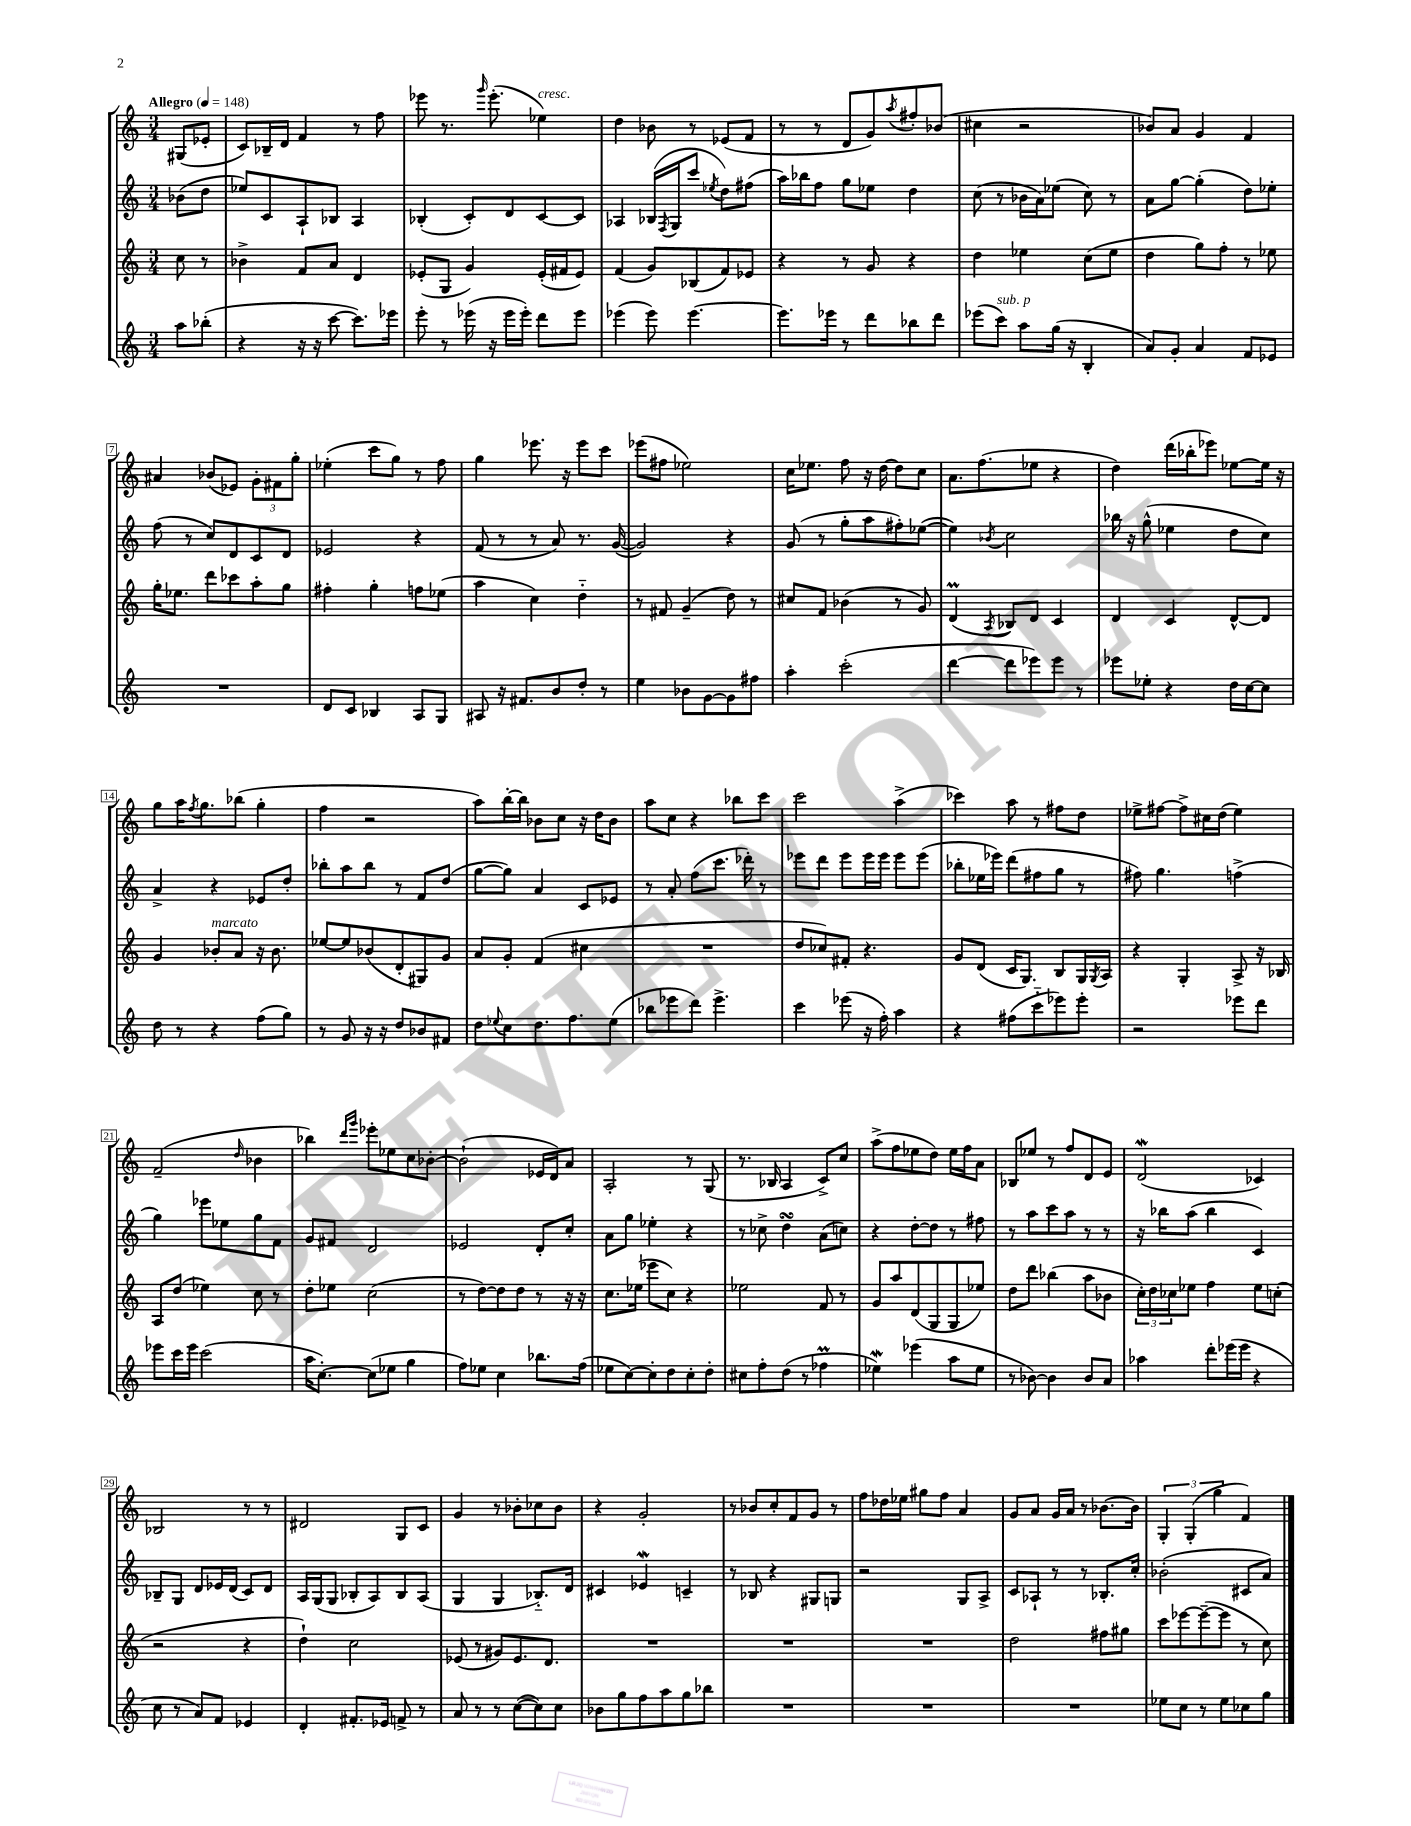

**kern	**kern	**kern	**kern
*staff4	*staff3	*staff2	*staff1
*clefG2	*clefG2	*clefG2	*clefG2
*k[]	*k[]	*k[]	*k[]
*M3/4	*M3/4	*M3/4	*M3/4
*MM148	*MM148	*MM148	*MM148
8aa	8cc	(8b-	(8G#
(8bb-'	8r	8dd	8e-'
=	=	=	=
4r	4b-^	8ee-)	8c)
.	.	8c	16B-~
.	.	.	16d
16r	8f	8A`	4f
16r	.	.	.
[8ccc	8a	8B-	.
8.ccc])	4d	4A	8r
.	.	.	8ff
16eee-	.	.	.
=	=	=	=
8eee'	(8e-'	(4B-'	8eee-
8r	8G	.	8.r
(16eee-	4g)	8c')	.
.	.	.	16qqggg
16r	.	.	(8.eee-'
16eee-	.	8d	.
16eee-')	.	.	.
8ddd	(16e-'	[8c	4ee-)
.	16f#	.	.
8eee-	8e-)	8c]	.
=	=	=	=
(4eee-	(4f	4A-	4dd
8eee-)	8g)	(16B-	8b-
.	.	8qF	.
.	.	16G	.
[4.eee-	(8B-	8ccc	8r
.	.	8qee-	.
.	8f)	8dd)	(8e-
.	8e-	(8ff#	8f
=	=	=	=
8.eee-]	4r	16aa)	8r
.	.	16bb-	.
.	.	8ff	8r
16eee-	.	.	.
8r	8r	8gg	8d
8ddd	8g	8ee-	8g)
.	.	.	8qaa
8bb-	4r	4dd	8ff#'
8ddd	.	.	(8b-
=	=	=	=
(8eee-	4dd	(8cc	4cc#
8ccc)	.	8r	.
8aa	4ee-	16b-	2r
.	.	16a)	.
(16gg	.	(8ee-	.
16r	.	.	.
4B'	(8cc	8cc)	.
.	8ee-	8r	.
=	=	=	=
8a)	4dd	8a	8b-)
8g'	.	[8gg	8a
4a	8gg)	(4gg']	4g
.	8ff'	.	.
8f	8r	8dd)	4f
8e-	8ee-	8ee-'	.
=	=	=	=
2.r	16gg'	(8ff	4a#
.	8.ee-	.	.
.	.	8r	.
.	8ddd	8cc)	(8b-
.	8ccc-	8d	8e-)
.	8aa'	8c	12g'
.	.	.	12f#
.	8gg	8d	.
.	.	.	12gg'
=	=	=	=
8d	4ff#'	2e-	(4ee-'
8c	.	.	.
4B-	4gg'	.	8ccc
.	.	.	8gg)
8A	8ff	4r	8r
8G	(8ee-	.	8ff
=	=	=	=
8A#	4aa	(8f	4gg
16r	.	8r	.
8.f#	.	.	.
.	4cc)	8r	8.eee-
8b	.	8a)	.
.	.	.	16r
8dd'	4dd'~	8.r	8eee-
8r	.	.	8ccc
.	.	([16g	.
=	=	=	=
4ee	8r	2g])	(8eee-
.	8f#	.	8ff#
8b-	(4g~	.	2ee-)
[8g	.	.	.
8g]	8dd)	4r	.
8ff#	8r	.	.
=	=	=	=
4aa'	8cc#	(8g	16cc
.	.	.	8.ee-
.	8f	8r	.
(2ccc'	(4b-	8gg'	8ff
.	.	8aa	16r
.	.	.	[16dd
.	8r	8ff#')	8dd]
.	8g)	([8ee-	8cc
=	=	=	=
[4ddd	(4d	4ee-])	8.a
.	.	.	(8.ff
.	8qA	8qb-	.
8ddd]	8B-)	2cc	.
8eee-)	8d	.	8ee-
8eee-	4c	.	4r
8r	.	.	.
=	=	=	=
8eee-	4d	16bb-	4dd)
.	.	16r	.
8ee-'	.	(8gg^^	.
4r	4c	4ee-	(16ddd
.	.	.	16bb-'
.	.	.	8eee-)
16dd	[8d^^	8dd	[8ee-
[16cc	.	.	.
8cc]	8d]	8cc)	16ee-]
.	.	.	16r
=	=	=	=
8dd	4g	4a^	8gg
8r	.	.	16aa
.	.	.	8qff
.	.	.	8.gg
4r	8b-'	4r	.
.	8a	.	(8bb-
(8ff	16r	8e-	4gg'
.	8.b-	.	.
8gg)	.	8dd'	.
=	=	=	=
8r	[8ee-	8bb-'	4ff
8g	8ee-]	8aa	.
16r	(8b-	8bb-	2r
16r	.	.	.
8dd	8d'	8r	.
8b-	8G#)	8f	.
8f#	8g	(8dd	.
=	=	=	=
8dd	8a	[8gg	8aa)
8qqee-	.	.	.
8cc	8g'	8gg])	[16bb'
.	.	.	16bb]
8.dd	(4f	4a	8b-
.	.	.	8cc
8.ff	.	.	.
.	4cc#	8c	16r
.	.	.	16dd
(8ee-	.	8e-	8b-
=	=	=	=
8bb-	2.r	8r	8aa
8eee-	.	8a'	8cc
8ddd)	.	(8ff	4r
4.eee-^	.	8.ccc	.
.	.	.	8bb-
.	.	16ddd-')	.
.	.	8r	8ccc
=	=	=	=
4ccc	8dd	8eee-	2ccc
.	8cc-)	8ddd	.
(8eee-	8f#'	8eee-	.
16r	4.r	16eee-	.
16ff')	.	16eee-	.
4aa	.	8eee-	(4aa^
.	.	(8eee-	.
=	=	=	=
4r	8g	8bb-'	4ccc-)
.	(8d	16ee-	.
.	.	16eee-)	.
(8ff#	16c	(8ddd	8aa
.	8.G)	.	.
8ccc'~	.	8ff#	8r
8eee-)	8B	8gg	8ff#
8eee-'	16G	8r	8dd
.	8qG	.	.
.	16A	.	.
=	=	=	=
2r	4r	8ff#)	8ee-^
.	.	4.gg	[8ff#
.	4G'	.	8ff#^]
.	.	.	16cc#
.	.	.	(16dd
8eee-	8A^	(4ff^	4ee-)
8ddd	16r	.	.
.	16B-	.	.
=	=	=	=
8eee-	8A	4gg)	(2f~
16ccc	(8dd	.	.
16eee-	.	.	.
(2ccc	4ee-)	8eee-	.
.	.	8ee-	.
.	.	.	16qqdd
.	8cc	8gg	4b-
.	8r	8f	.
=	=	=	=
16aa	8dd'	8g	4bb-)
[8.cc')	.	.	.
.	8ee-	8f#	.
.	.	.	16qqddd
.	.	.	16qqggg
(8cc]	(2cc	2d	8eee-'
8ee-	.	.	8ee-
4gg	.	.	8cc
.	.	.	[8b-'
=	=	=	=
8ff)	8r	2e-	(2b-`]
8ee-	[8dd)	.	.
4cc	8dd]	.	.
.	8dd	.	.
8.bb-	8r	8d'	16e-
.	.	.	16d)
.	16r	8cc'	8a
(16ff	16r	.	.
=	=	=	=
8ee-	8.cc	8a	2A'
[8cc)	.	8gg	.
.	(16ee-	.	.
8cc']	8eee-	4ee-'	.
8dd	8cc)	.	.
8cc'	4r	4r	8r
8dd'	.	.	(8G
=	=	=	=
8cc#	2ee-	8r	8.r
8ff'	.	8cc-^	.
.	.	.	16B-
(8dd	.	4dd	4A
8r	.	.	.
4ff-	8f	(8a	8c^)
.	8r	8cc)	8cc
=	=	=	=
4ee-)	8g	4r	(8aa^
.	8aa	.	8ff
(4eee-	(8d	[8dd'	8ee-
.	8G	8dd]	8dd)
8aa	8G	8r	16ee-
.	.	.	16ff
8ee-	8ee-)	8ff#	8a
=	=	=	=
8r	8dd	8r	8B-
[8b-)	8ddd	8aa	8ee-
4b-]	(4bb-	8ccc	8r
.	.	8aa	8ff
8b-	8aa	8r	8d
8a	8b-	8r	8e
=	=	=	=
4aa-	24cc')	16r	(2d
.	24dd	.	.
.	.	16bb-	.
.	24cc-	.	.
.	8ee-	(8aa	.
8ddd'	4ff	4bb-	.
(16eee-	.	.	.
16eee-	.	.	.
4r	8ee-	4c)	4c-)
.	(8cc'	.	.
=	=	=	=
8cc	2r	8B-~	2B-
8r	.	8G	.
8a)	.	8d	.
8f	.	16e-	.
.	.	(16d	.
4e-	4r	8c)	8r
.	.	8d	8r
=	=	=	=
4d'	4dd`)	16A	2d#
.	.	(16G	.
.	.	8G	.
8.f#'	2cc	8B-'	.
.	.	8A)	.
16e-	.	.	.
8f^	.	8B-	8G
8r	.	(8A	8c
=	=	=	=
8a	(8e-	4G	4g
8r	8r	.	.
8r	8g#)	4G	8r
([8cc	8.e-	.	8b-'
8cc])	.	8.B-'~)	8cc-
.	8.d	.	.
8cc	.	.	8b-
.	.	16d	.
=	=	=	=
8b-	2.r	4c#	4r
8gg	.	.	.
8ff	.	4e-	2g'
8aa	.	.	.
8gg	.	4c~	.
8bb-	.	.	.
=	=	=	=
2.r	2.r	8r	8r
.	.	8B-	8b-
.	.	4r	8cc'
.	.	.	8f
.	.	8G#	8g
.	.	8G	8r
=	=	=	=
2.r	2.r	2r	8ff
.	.	.	16dd-
.	.	.	16ee-
.	.	.	8gg#
.	.	.	8ff
.	.	8G	4a
.	.	8A^	.
=	=	=	=
2.r	2dd	8c	8g
.	.	8A-`	8a
.	.	8r	16g
.	.	.	16a
.	.	8r	8r
.	8ff#	8.B-'	[8.b-
.	8gg#	.	.
.	.	16cc'	16b-]
=	=	=	=
8ee-	8ccc	(2b-'	6G'
8cc	[8eee-	.	.
.	.	.	(6G'
8r	(8eee-~_	.	.
.	.	.	6gg
8ee-	8eee-]	.	.
8cc-	8r	8c#	4f)
8gg	8cc)	8a)	.
==	==	==	==
*-	*-	*-	*-
